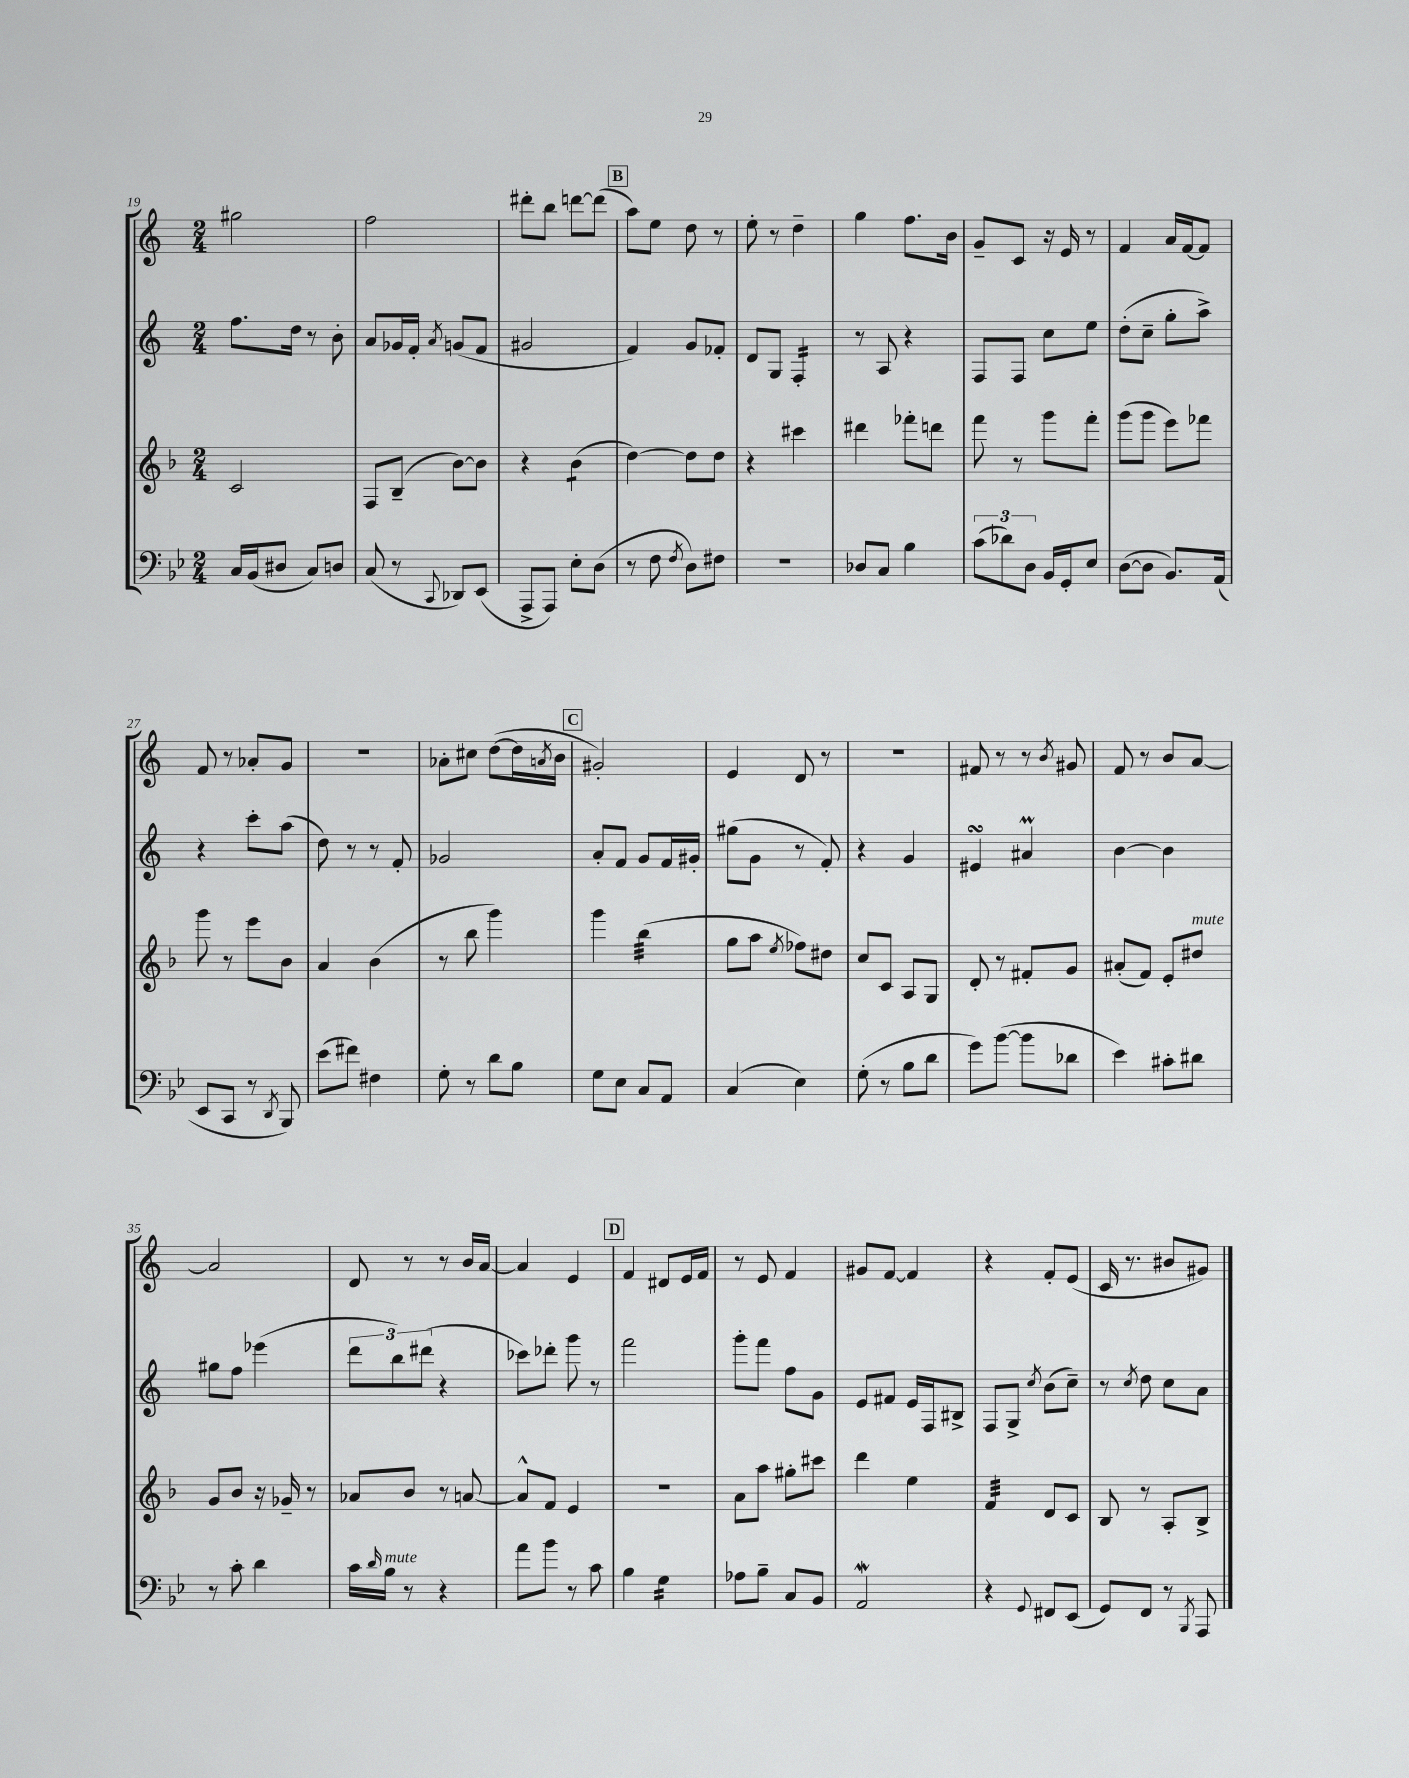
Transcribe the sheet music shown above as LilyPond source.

<<
\new StaffGroup <<
\new Staff = "s0" {
    \clef treble \key c \major \numericTimeSignature \time 2/4
    gis''2 |
    f''2 |
    dis'''8-. b''8 d'''8~ d'''8( |
    \mark \markup { \box "B" } a''8) e''8 d''8 r8 |
    e''8-. r8 d''4-- |
    g''4 f''8. b'16 |
    g'8-- c'8 r16 e'16 r8 |
    f'4 a'16 f'16~ f'8 |
    f'8 r8 aes'8-. g'8 |
    r2 |
    aes'8-. cis''8 d''8~( d''16 \acciaccatura { a'8 } b'16 |
    \mark \markup { \box "C" } gis'2-.) |
    e'4 d'8 r8 |
    R2 |
    fis'8 r8 r8 \acciaccatura { b'8 } gis'8 |
    f'8 r8 b'8 a'8~ |
    a'2 |
    d'8 r8 r8 b'16 a'16~ |
    a'4 e'4 |
    \mark \markup { \box "D" } f'4 dis'8 e'16 f'16 |
    r8 e'8 f'4 |
    gis'8 f'8~ f'4 |
    r4 f'8-. e'8( |
    c'16 r8. bis'8 gis'8) \bar "|." |
}
\new Staff = "s1" {
    \clef treble \key c \major \numericTimeSignature \time 2/4
    f''8. d''16 r8 b'8-. |
    a'8 ges'16 f'16-. \acciaccatura { a'8 } g'8( f'8 |
    gis'2 |
    \mark \markup { \box "B" } f'4) g'8 fes'8-. |
    d'8 g8 f4:16-. |
    r8 a8 r4 |
    f8 f8 c''8 e''8 |
    d''8-.( c''8-- g''8-. a''8->) |
    r4 c'''8-. a''8( |
    d''8) r8 r8 f'8-. |
    ges'2 |
    \mark \markup { \box "C" } a'8-. f'8 g'8 f'16 gis'16-. |
    gis''8( g'8 r8 f'8-.) |
    r4 g'4 |
    eis'4\turn ais'4\prall |
    b'4~ b'4 |
    gis''8 f''8 ees'''4( |
    \tuplet 3/2 { d'''8 b''8) dis'''8( } r4 |
    ces'''8) des'''8-. g'''8 r8 |
    \mark \markup { \box "D" } f'''2 |
    g'''8-. f'''8 f''8 g'8 |
    e'8 fis'8 e'16 f16 bis8-> |
    f8 g8-> \acciaccatura { c''8 } b'8( c''8--) |
    r8 \acciaccatura { c''8 } d''8 c''8 a'8 \bar "|." |
}
\new Staff = "s2" {
    \clef treble \key f \major \numericTimeSignature \time 2/4
    c'2 |
    f8 bes8--( bes'8~) bes'8 |
    r4 bes'4:8( |
    \mark \markup { \box "B" } d''4~) d''8 d''8 |
    r4 cis'''4 |
    dis'''4 fes'''8-. d'''8 |
    f'''8 r8 g'''8 f'''8-. |
    g'''8( g'''8 e'''8) fes'''8 |
    g'''8 r8 e'''8 bes'8 |
    a'4 bes'4( |
    r8 bes''8 g'''4) |
    \mark \markup { \box "C" } g'''4 bes''4:32( |
    g''8 a''8 \acciaccatura { e''8 } fes''8) dis''8 |
    c''8 c'8 a8 g8 |
    d'8-. r8 fis'8-. g'8 |
    ais'8-.( f'8) e'8-. dis''8^\markup { \italic "mute" } |
    g'8 bes'8 r16 ges'16-- r8 |
    aes'8 bes'8 r8 a'8~ |
    a'8-^ f'8 e'4 |
    \mark \markup { \box "D" } r2 |
    a'8 a''8 gis''8-. cis'''8 |
    d'''4 e''4 |
    f'4:32 d'8 c'8 |
    bes8 r8 a8-. bes8-> \bar "|." |
}
\new Staff = "s3" {
    \clef bass \key bes \major \numericTimeSignature \time 2/4
    c16 bes,16( dis8 c8) d8 |
    c8( r8 \appoggiatura { c,8 } des,8) ees,8( |
    a,,8-> a,,8) ees8-. d8( |
    \mark \markup { \box "B" } r8 f8 \acciaccatura { f8 } d8) fis8 |
    R2 |
    des8 c8 bes4 |
    \tuplet 3/2 { c'8( des'8) d8 } bes,16 g,16-. ees8 |
    d8~( d8 bes,8.) a,16( |
    ees,8 c,8 r8 \acciaccatura { d,8 } bes,,8) |
    ees'8( fis'8) fis4 |
    g8-. r8 d'8 bes8 |
    \mark \markup { \box "C" } g8 ees8 c8 a,8 |
    c4( ees4) |
    g8-.( r8 bes8 d'8 |
    g'8) bes'8~( bes'8 des'8 |
    ees'4) cis'8-. dis'8 |
    r8 c'8-. d'4 |
    c'16 \grace { d'16 } bes16^\markup { \italic "mute" } r8 r4 |
    a'8 bes'8 r8 c'8 |
    \mark \markup { \box "D" } bes4 g4:16 |
    aes8 bes8-- c8 bes,8 |
    a,2\mordent |
    r4 \appoggiatura { g,8 } fis,8 ees,8( |
    g,8) f,8 r8 \acciaccatura { bes,,8 } a,,8 \bar "|." |
}
>>
>>
\layout { \context { \Score currentBarNumber = #19 } }
